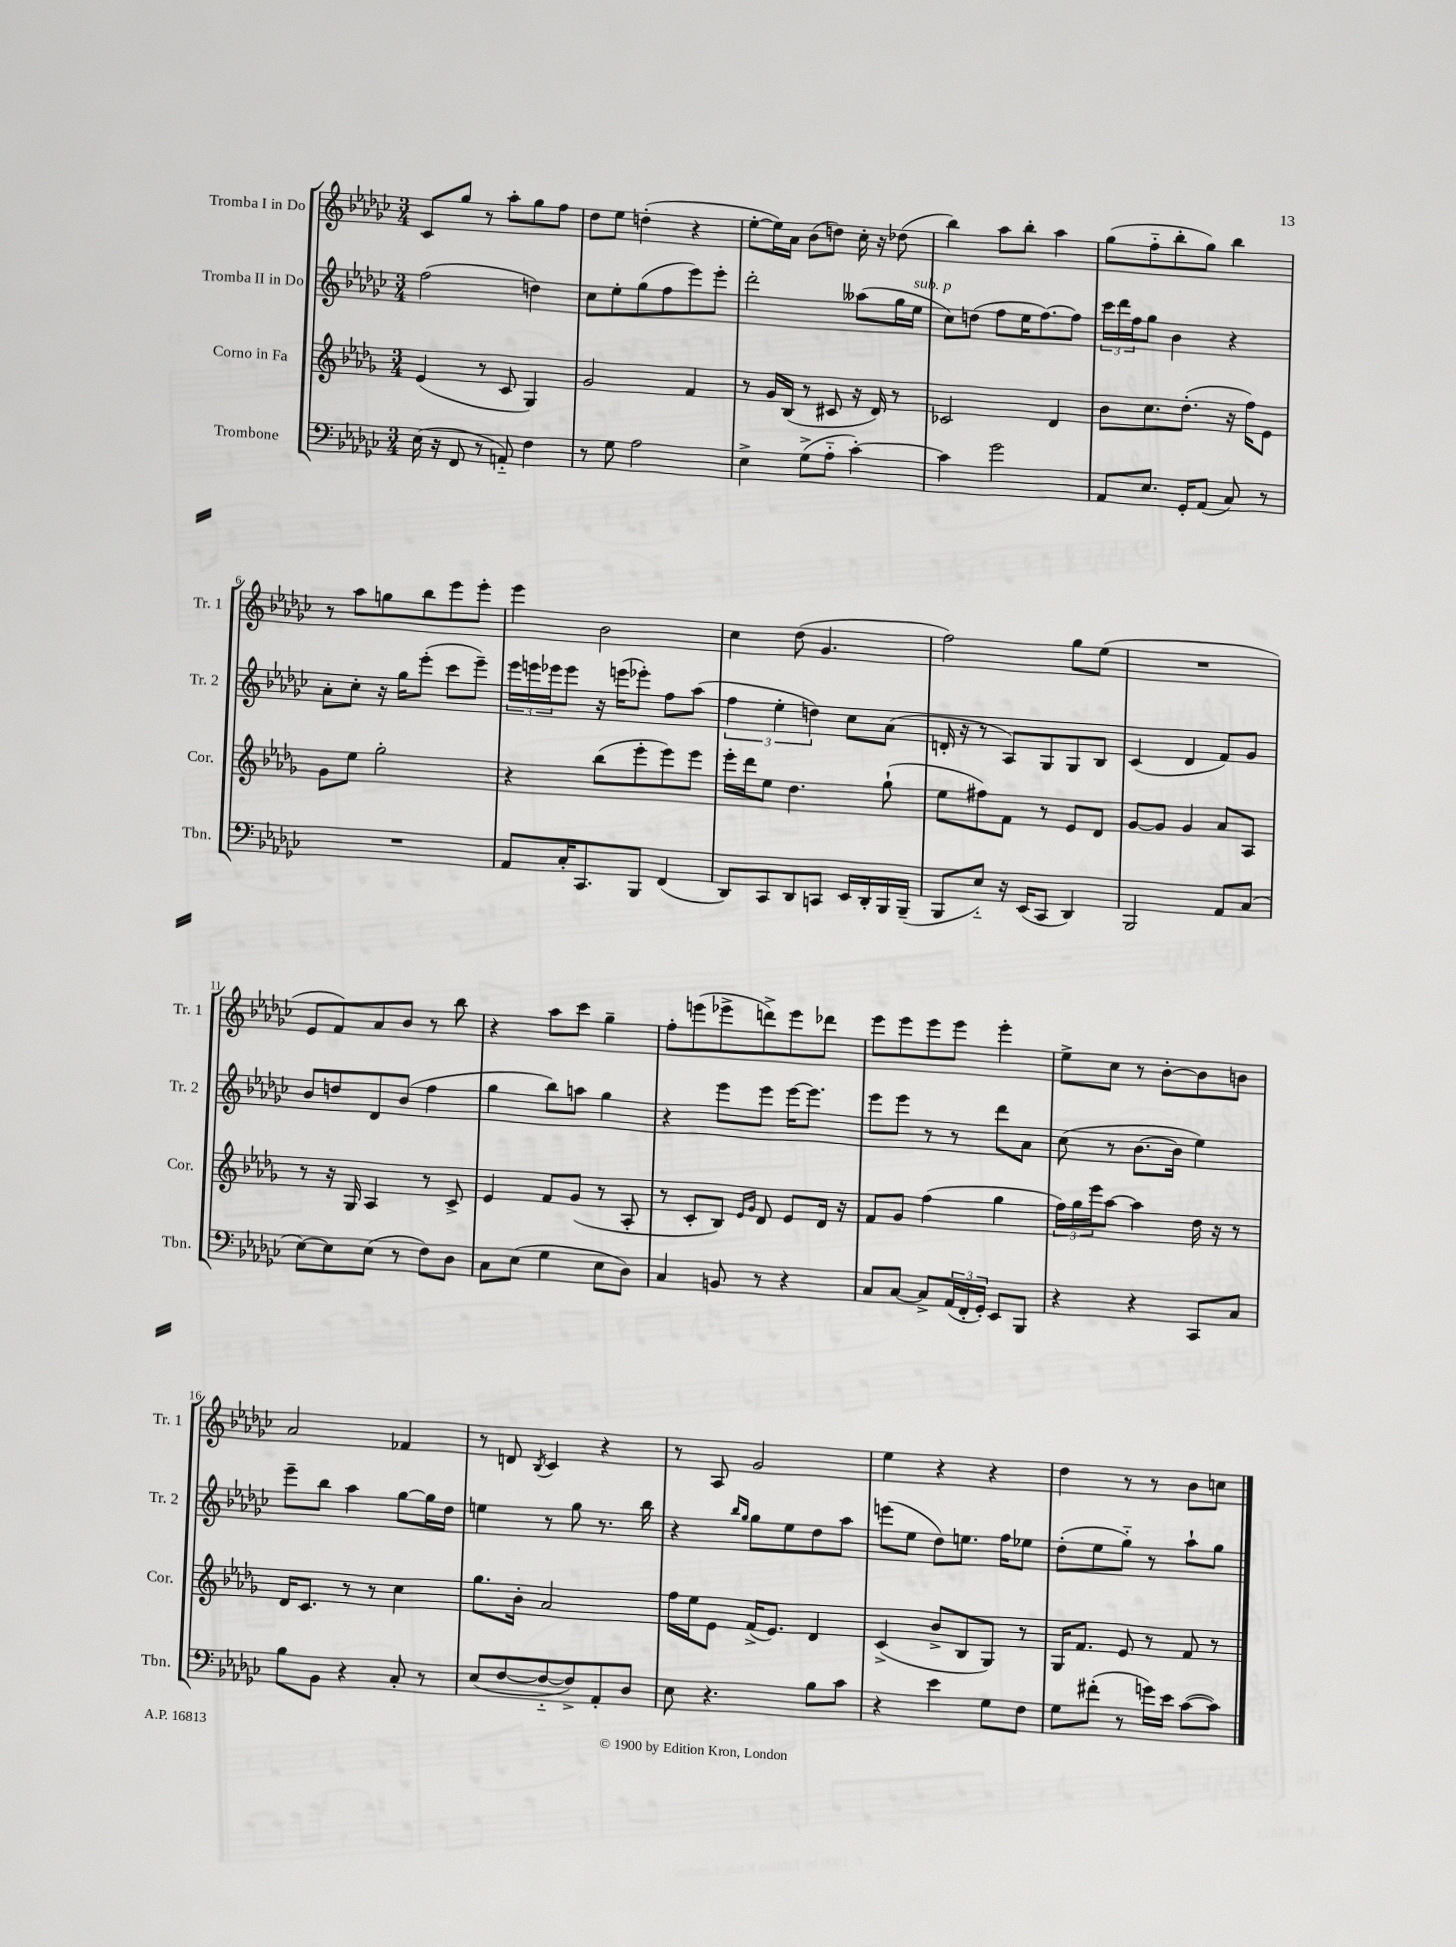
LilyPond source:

<<
\new StaffGroup <<
\new Staff = "s0" \with { instrumentName = "Tromba I in Do" shortInstrumentName = "Tr. 1" } {
    \clef treble \key ges \major \numericTimeSignature \time 3/4
    ces'8 ges''8 r8 aes''8-. ges''8 f''8 |
    des''8 ees''8 d''4-.( r4 |
    ees''8~-. ees''16) aes'16 bes'8( d''8) ces''16-. r16 des''8( |
    bes''4) aes''8 bes''8-. aes''4 |
    ges''8( f''8-_ bes''8-. ges''8) bes''4 |
    r8 aes''8 g''8 bes''8 ees'''8 ees'''8-. |
    ees'''4 bes'2 |
    ces''4 des''8( ges'4. |
    f''2) ges''8 ees''8( |
    R2. |
    ees'8 f'8) aes'8 bes'8 r8 bes''8 |
    r4 aes''8 ces'''8 ges''4-- |
    f''8-. e'''8( ees'''8-> d'''8->) ees'''8 des'''8 |
    ees'''8 ees'''8 ees'''8 ees'''8 ees'''4-. |
    ees''8-> ces''8 r8 bes'8~-. bes'8 b'8 |
    aes'2 fes'4 |
    r8 d'8 \acciaccatura { bes8 } ces'4 r4 |
    r8 aes8 ges'2 |
    ees''4 r4 r4 |
    des''4 r8 r8 bes'8 c''8 \bar "|." |
}
\new Staff = "s1" \with { instrumentName = "Tromba II in Do" shortInstrumentName = "Tr. 2" } {
    \clef treble \key ges \major \numericTimeSignature \time 3/4
    f''2( d''4) |
    ces''8 ees''8-. ges''8( f''8 ees'''8) ees'''8-. |
    des'''2-. aeses''8( ges''16 ees''16^\markup { \italic "sub. p" } |
    ces''8) d''8( f''8 ees''16 f''8.~) f''8 |
    \tuplet 3/2 { ces'''16 des'''16 f''16 } ges''8 bes'4 r4 |
    aes'8-. ces''8-. r16 ges''16 ees'''8-.( ces'''8 ees'''8--) |
    \tuplet 3/2 { ees'''16 e'''16 ees'''16 } ees'''8 r16 e'''16( ees'''8-.) f''8 aes''8( |
    \tuplet 3/2 { f''4 ees''4-. d''4) } ces''8 aes'8( |
    d'16-. r16 r8 aes8) ges8 ges8 bes8 |
    ces'4( des'4 f'8) ges'8 |
    bes'8 d''8 des'8 bes'8( f''4 |
    ges''4 bes''8) a''8 ges''4 |
    r4 ees'''8 ees'''8 ees'''16~ ees'''8. |
    ees'''8 ees'''8 r8 r8 des'''8 aes'8 |
    ces''8( r8 bes'8.~ bes'16 ees''4) |
    ees'''8-- bes''8 aes''4 ges''8~ ges''16 des''16 |
    e''4 r8 ges''8 r8. bes''16 |
    r4 \grace { bes''16 ges''16 } ges''8 ees''8 des''8 aes''8 |
    e'''8( ees''8 des''8) e''8. f''16 ees''8 |
    des''8-.( ees''8 ges''8-_) r8 aes''8-! ges''8 \bar "|." |
}
\new Staff = "s2" \with { instrumentName = "Corno in Fa" shortInstrumentName = "Cor." } {
    \clef treble \key des \major \numericTimeSignature \time 3/4
    ees'4( r8 c'8 ges4) |
    ges'2 f'4 |
    r8 ges'16 bes16( r8 cis'8 r16 des'16) r8 |
    ces'2 des'4 |
    bes'8 c''8. des''8.-.( r16 f''16) ees'8 |
    ges'8 ees''8 ges''2-. |
    r4 bes''8( ees'''8-. ees'''8) ees'''8 |
    ees'''16-. des'''16 ees''8 des''4. ges''8-!( |
    ees''8 fis''8) f'8 r8 ees'8 des'8 |
    ges'8~ ges'8 ges'4 aes'8 aes8 |
    r8 r16 ges16 aes4 r8 c'8-> |
    ees'4 f'8 ges'8( r8 aes8-. |
    r8 c'8-. bes8) \grace { ees'16 ges'16 } des'8 ees'8 des'16 r16 |
    f'8 ges'8 f''4( ges''4 |
    \tuplet 3/2 { f''16) ges''16 ees'''16 } aes''8~ aes''4 des''16 r16 r8 |
    des'16 c'8. r8 r8 c''4 |
    ges''8. bes'16-. aes'2 |
    f''16 ees''16 ees'8 f'16->( ees'8.) des'4 |
    c'4->( bes'8-> bes8 ges8) r8 |
    ges16 f'8. ees'8 r8 f'8 r8 \bar "|." |
}
\new Staff = "s3" \with { instrumentName = "Trombone" shortInstrumentName = "Tbn." } {
    \clef bass \key ges \major \numericTimeSignature \time 3/4
    ees16( r16 f,8 r8 a,8-_) f4 |
    r8 ges8 aes2 |
    ees4-> ges8->( aes8-_ ces'4~-.) |
    ces'4 ges'2 |
    aes,8 ees8. ges,16-. aes,8( ces8) r8 |
    R2. |
    aes,8 ces16-. ces,8. bes,,8 f,4( |
    des,8) ces,8 des,8 c,8 ees,16 des,16-. bes,,16 bes,,16--( |
    bes,,8 ees8-_) r16 ees,16( ces,8 des,4) |
    bes,,2 aes,8 ces8( |
    ees8~) ees8 ees8( r8 f8) des8 |
    ces8 ees8( ges4 ees8 des8) |
    ces4 b,8 r8 r4 |
    ces8 ces8~ ces8-> \tuplet 3/2 { aes,16( f,16-. ges,16-.) } ees,8 bes,,8 |
    r4 r4 ces,8 ces8 |
    bes8 bes,8 r4 ces8-. r8 |
    ees8( f8~ f8~-_ f8->) aes,8-. des8 |
    ees8 r4. bes8 ces'8 |
    r4 ees'4 ges8 f8 |
    ges8 fis'8-.( r8 g'16) ees'16 ces'8~( ces'8) \bar "|." |
}
>>
>>
